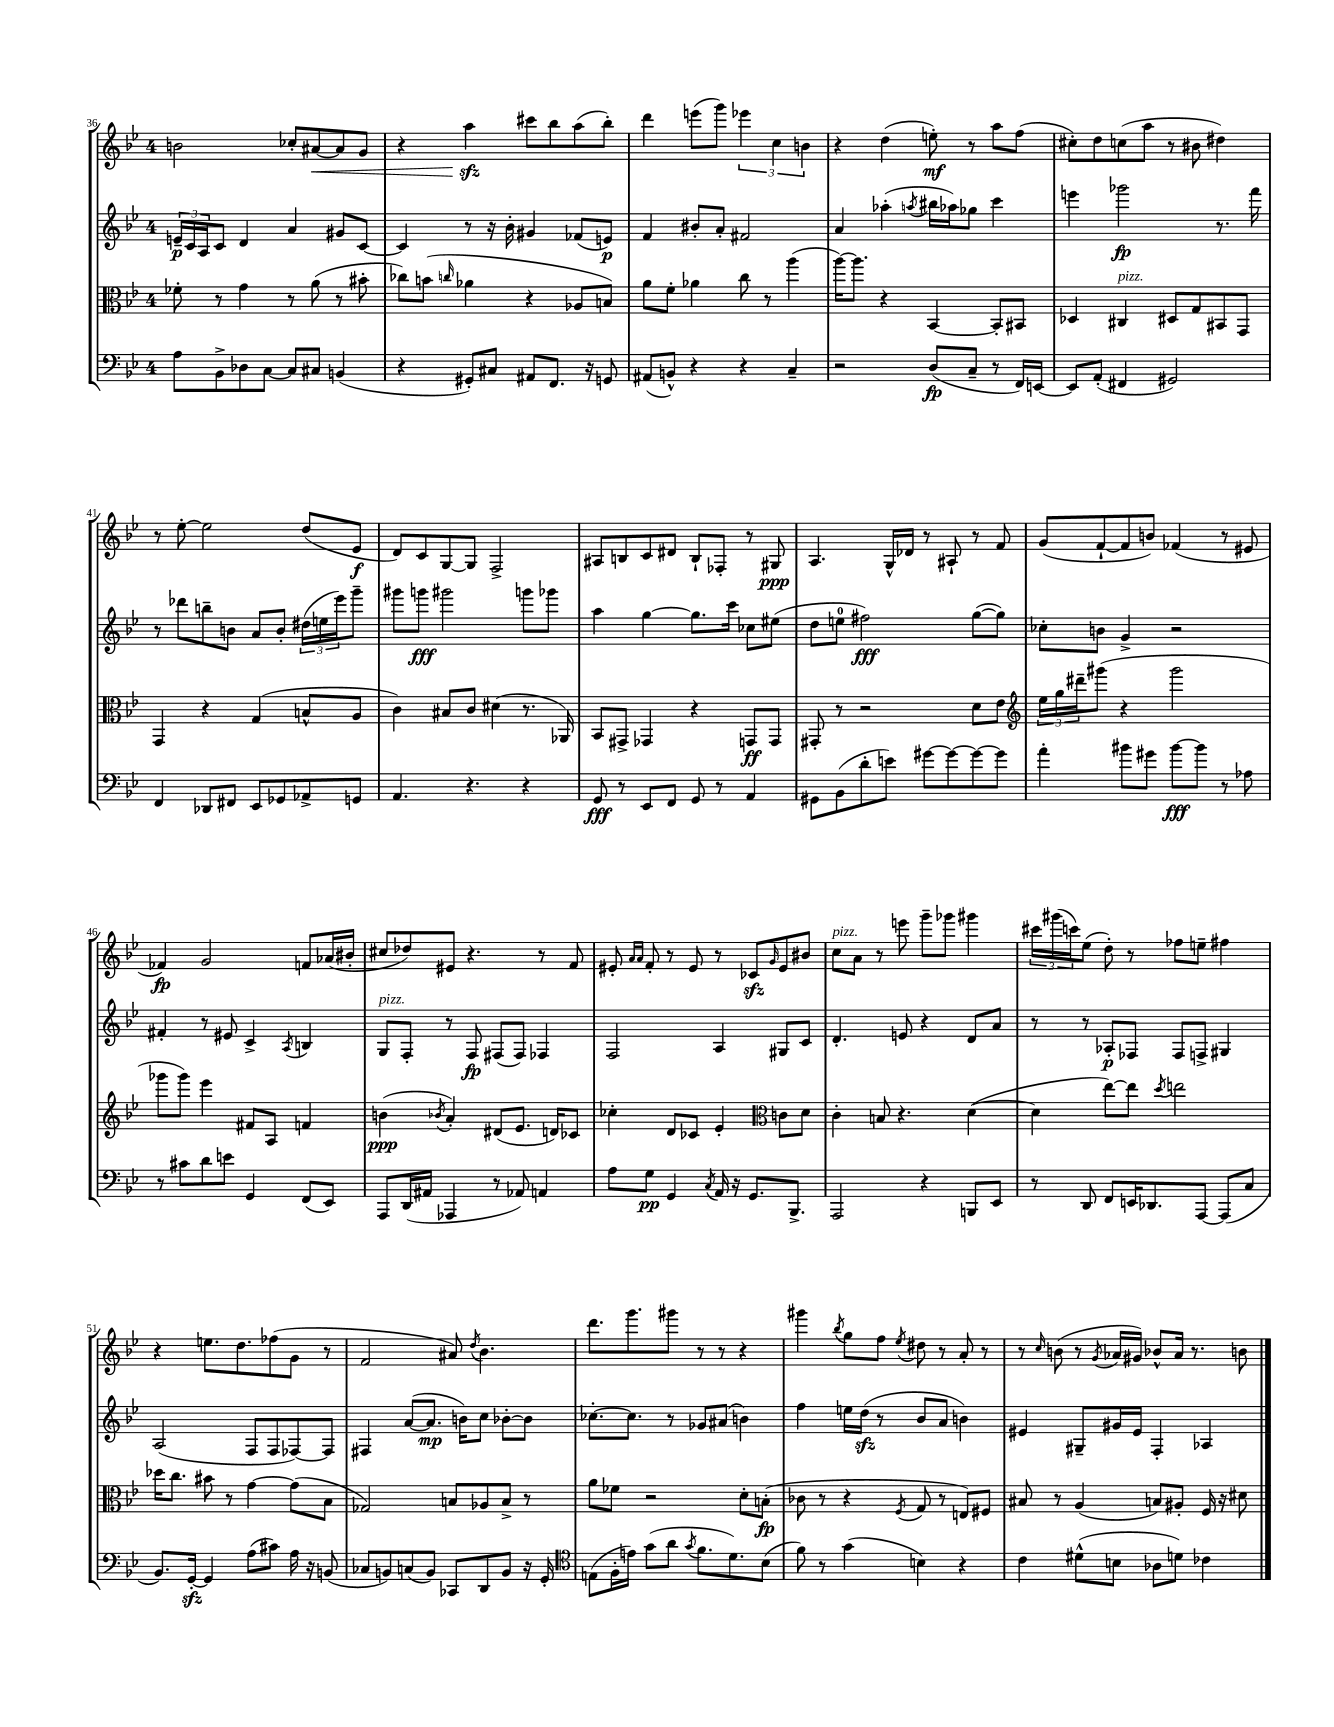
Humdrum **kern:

**kern	**kern	**kern	**kern
*staff4	*staff3	*staff2	*staff1
*clefF4	*clefC3	*clefG2	*clefG2
*k[b-e-]	*k[b-e-]	*k[b-e-]	*k[b-e-]
*M4/4	*M4/4	*M4/4	*M4/4
8A\L	8f-'\	24e~/LL	2b\
.	.	24c/	.
.	.	24A/J	.
8BB-^\	8r	8c/J	.
8D-\	4g\	4d/	.
[8C\J	.	.	.
8C/]L	8r	4a/	8cc-'/L
8C#/J	(8a\	.	[8a#/
(4BB/	8r	8g#/L	8a#/]
.	8b#'\	[8c/J	8g/J
=	=	=	=
4r	8cc-\L)	4c/]	4r
.	(8b\J	.	.
.	16qqcc/	.	.
8GG#'/L)	4a-\	8r	4aa\
8C#/J	.	16r	.
.	.	16b-'\	.
8AA#/L	4r	4g#/	8ccc#\L
8.FF/J	.	.	8bb-\
.	8A-/L	(8f-/L	(8aa\
16r	.	.	.
8GG/	8B/J)	8e/J)	8bb-'\J)
=	=	=	=
(8AA#/L	8a\L	4f/	4ddd\
8BB^^/J)	8f'\J	.	.
4r	4a-\	8b#'/L	(8eee\L
.	.	8a'/J	8ggg\J)
4r	8cc\	2f#/	6eee-\
.	8r	.	.
.	.	.	6cc\
4C~/	(4aa\	.	.
.	.	.	6b\
=	=	=	=
2r	[16aa\LK)	4a/	4r
.	8.aa\]J	.	.
.	4r	(4aa-'\	(4dd\
.	.	8qaa/	.
(8D/L	[4BB-/	16bb#\LL	8ee'\)
.	.	16aa-\J)	.
8C~/J	.	8gg-\J	8r
8r	8BB-'/]L	4ccc\	8aa\L
16FF/LL)	8BB#/J	.	(8ff\J
[16EE/JJ	.	.	.
=	=	=	=
8EE/]L	4D-/	4eee\	8cc#'\L)
(8AA'/J	.	.	8dd\
4FF#/	4C#/	2ggg-\	(8cc\
.	.	.	8aa\J
2GG#/)	8D#/L	.	8r
.	8G/	.	8b#\
.	8BB#/	8.r	4dd#\)
.	8GG/J	.	.
.	.	16fff\	.
=	=	=	=
4FF/	4GG/	8r	8r
.	.	8ddd-\L	[8ee-'\
8DD-/L	4r	8bb~\	2ee-\]
8FF#/J	.	8b\J	.
8EE-/L	(4G/	8a/L	.
8GG-/	.	8b'/J	.
8AA-^/	8B^^/L	(24dd#\LL	(8dd/L
.	.	24ee\	.
.	.	24eee-\J)	.
8GG/J	8A/J	8ggg~\J	8e-/J
=	=	=	=
4.AA/	4c\)	8ggg#\L	8d/L)
.	.	8ggg\J	8c/
.	8B#/L	2ggg#\	[8G/
4.r	8c/J	.	8G/]J
.	(4d#\	.	2F^/
4r	8.r	8ggg\L	.
.	.	8ggg-\J	.
.	16AA-/)	.	.
=	=	=	=
8GG/	8BB-/L	4aa\	8A#/L
8r	8GG#^/J	.	8B/
8EE-/L	4GG-/	[4gg\	8c/
8FF/J	.	.	8d#/J
8GG/	4r	8.gg\]L	8B`/L
8r	.	.	8F-'/J
.	.	16ccc\Jk	.
4AA/	8GG/L	8cc-\L	8r
.	8GG/J	(8ee#\J	8G#/
=	=	=	=
8GG#\L	8GG#'/	8dd\L	4.A/
(8BB-\	8r	8ee\J	.
8d'\	2r	2ff#\)	.
8e\J)	.	.	16G^^/LL
.	.	.	16d-/JJ
[8g#\L	.	.	8r
8g#\_	.	.	8A#`/
8g#\_	8d\L	([8gg\L	8r
8g#\]J	8e-\J	8gg\]J)	8f/
=	=	=	=
*	*clefG2	*	*
4a'\	24ee-\LL	8cc-'\L	(8g/L
.	24gg\	.	.
.	24ddd#~\J	.	.
.	(8ggg#\J	8b\J	[8f`/
8b#\L	4r	4g^/	8f/]
8g#\J	.	.	8b/J)
[8b#\L	2ggg#\	2r	(4f-/
8b#\]J	.	.	.
8r	.	.	8r
8A-\	.	.	8e#/
=	=	=	=
8r	8ggg-\L	4f#'/	4f-/)
8c#\L	8ggg-\J)	.	.
8d\	4eee-\	8r	2g/
8e\J	.	8e#/	.
4GG/	8f#/L	4c^/	.
.	8A/J	.	.
.	.	8qA/	.
(8FF/L	4f/	4B/	8f/L
8EE-/J)	.	.	(16a-/L
.	.	.	16b#'/JJ
=	=	=	=
8AAA/L	(4b\	8G/L	8cc#/L
(16DD/L	.	8F'/J	8dd-/)
16AA#/JJ	.	.	.
.	8qb-/	.	.
4AAA-/	4a'/)	8r	8e#/J
.	.	8F/	4.r
8r	(8d#/L	(8F#/L	.
8AA-/)	8.e-/J	8F#/J)	.
4AA/	.	4F-/	8r
.	16d/LK)	.	.
.	8c-/J	.	8f/
=	=	=	=
8A\L	4cc-'\	2F/	8e#'/
.	.	.	16qqa/LL
.	.	.	16qqa/JJ
8G\J	.	.	8f'/
4GG/	8d/L	.	8r
.	8c-/J	.	8e#/
8qC/	.	.	.
16AA/	4e-'/	4A/	8r
16r	.	.	.
8.GG/L	.	.	8c-/L
*	*clefC3	*	*
.	.	.	16qqg/
.	8c\L	8G#/L	8e#/
8.BBB-^/J	.	.	.
.	8d\J	8c/J	8b#/J
=	=	=	=
2AAA/	4c'\	4.d'/	8cc\L
.	.	.	8a\J
.	8B/	.	8r
.	4.r	8e/	8eee\
4r	.	4r	8ggg~\L
.	.	.	8ggg-\J
8BBB/L	([4d\	8d/L	4ggg#\
8EE-/J	.	8a/J	.
=	=	=	=
8r	4d\]	8r	24ccc#\LL
.	.	.	(24ggg#\
.	.	.	24ccc\J)
8DD/	.	8r	(8ee-\J
8FF/L	[8ee-\L)	8A-'/L	8dd'\)
16EE/K	8ee-\]J	8F-/J	8r
8.DD-/	.	.	.
.	8qdd/	.	.
.	2ee\	8F-/L	8ff-\L
[8AAA/J	.	8F^/J	8ee~\J
(8AAA/]L	.	4G#/	4ff#\
8C/J	.	.	.
=	=	=	=
8.BB-/L)	16dd-\LK	(2A/	4r
.	8.cc\J	.	.
[16GG'/Jk	.	.	.
4GG/]	8b#\	.	8.ee\L
.	8r	.	.
.	.	.	8.dd\
(8A\L	[4g\	8F/L	.
8c#\J)	.	8F/	(8ff-\
16A\	(8g\]L	[8F-/)	8g\J
16r	.	.	.
(8BB/	8B-\J	8F-/]J	8r
=	=	=	=
8C-/L	2G-/)	4F#/	2f/
8BB/)	.	.	.
(8C/	.	([8a/L	.
8BB/J)	.	8.a/]J	.
8CC-/L	8B/L	.	8a#/)
.	.	16b\LK)	.
.	.	.	8qdd/
8DD/	8A-/	8cc\J	4.b-\
8BB/J	8B^/J	[8b-'\L	.
16r	8r	8b-\]J	.
16GG'/	.	.	.
=	=	=	=
*clefC4	*	*	*
(8E\L	8a\L	[8.cc-'\L	8.ddd\L
16F'\L	8f-\J	.	.
16e\JJ)	.	8.cc-\]J	8.ggg\
(8g\L	2r	.	.
8a\J	.	8r	8ggg#\J
8qg/	.	.	.
8.f\L	.	8g-/L	8r
.	.	(8a#/J	8r
8.d\)	.	.	.
.	8d'\L	4b\)	4r
(8B-\J	(8B'\J	.	.
=	=	=	=
8f\)	8c-\	4ff\	4ggg#\
8r	8r	.	.
.	.	.	8qbb-/
(4g\	4r	16ee\LL	8gg\L
.	.	(16dd\JJ	.
.	.	8r	8ff\J
.	8qF/	.	8qee-/
4B\)	8G/	8b-/L	8dd#\
.	8r	8a/J	8r
4r	8E/L)	4b\)	8a'/
.	8F#/J	.	8r
=	=	=	=
4c\	8B#/	4e#/	8r
.	.	.	16qqcc/
.	8r	.	(8b\
(8d#^^\L	(4A/	8G#~/L	8r
.	.	.	8qg/
8B\J	.	16g#/L	16a-/LL
.	.	16e#/JJ	16g#/JJ)
8A-\L	8B/L)	4F'/	8b-^^/L
8d\J)	8A#'/J	.	16a-/Jk
.	.	.	8.r
4c-\	16F/	4A-/	.
.	16r	.	.
.	8d#\	.	8b\
==	==	==	==
*-	*-	*-	*-
